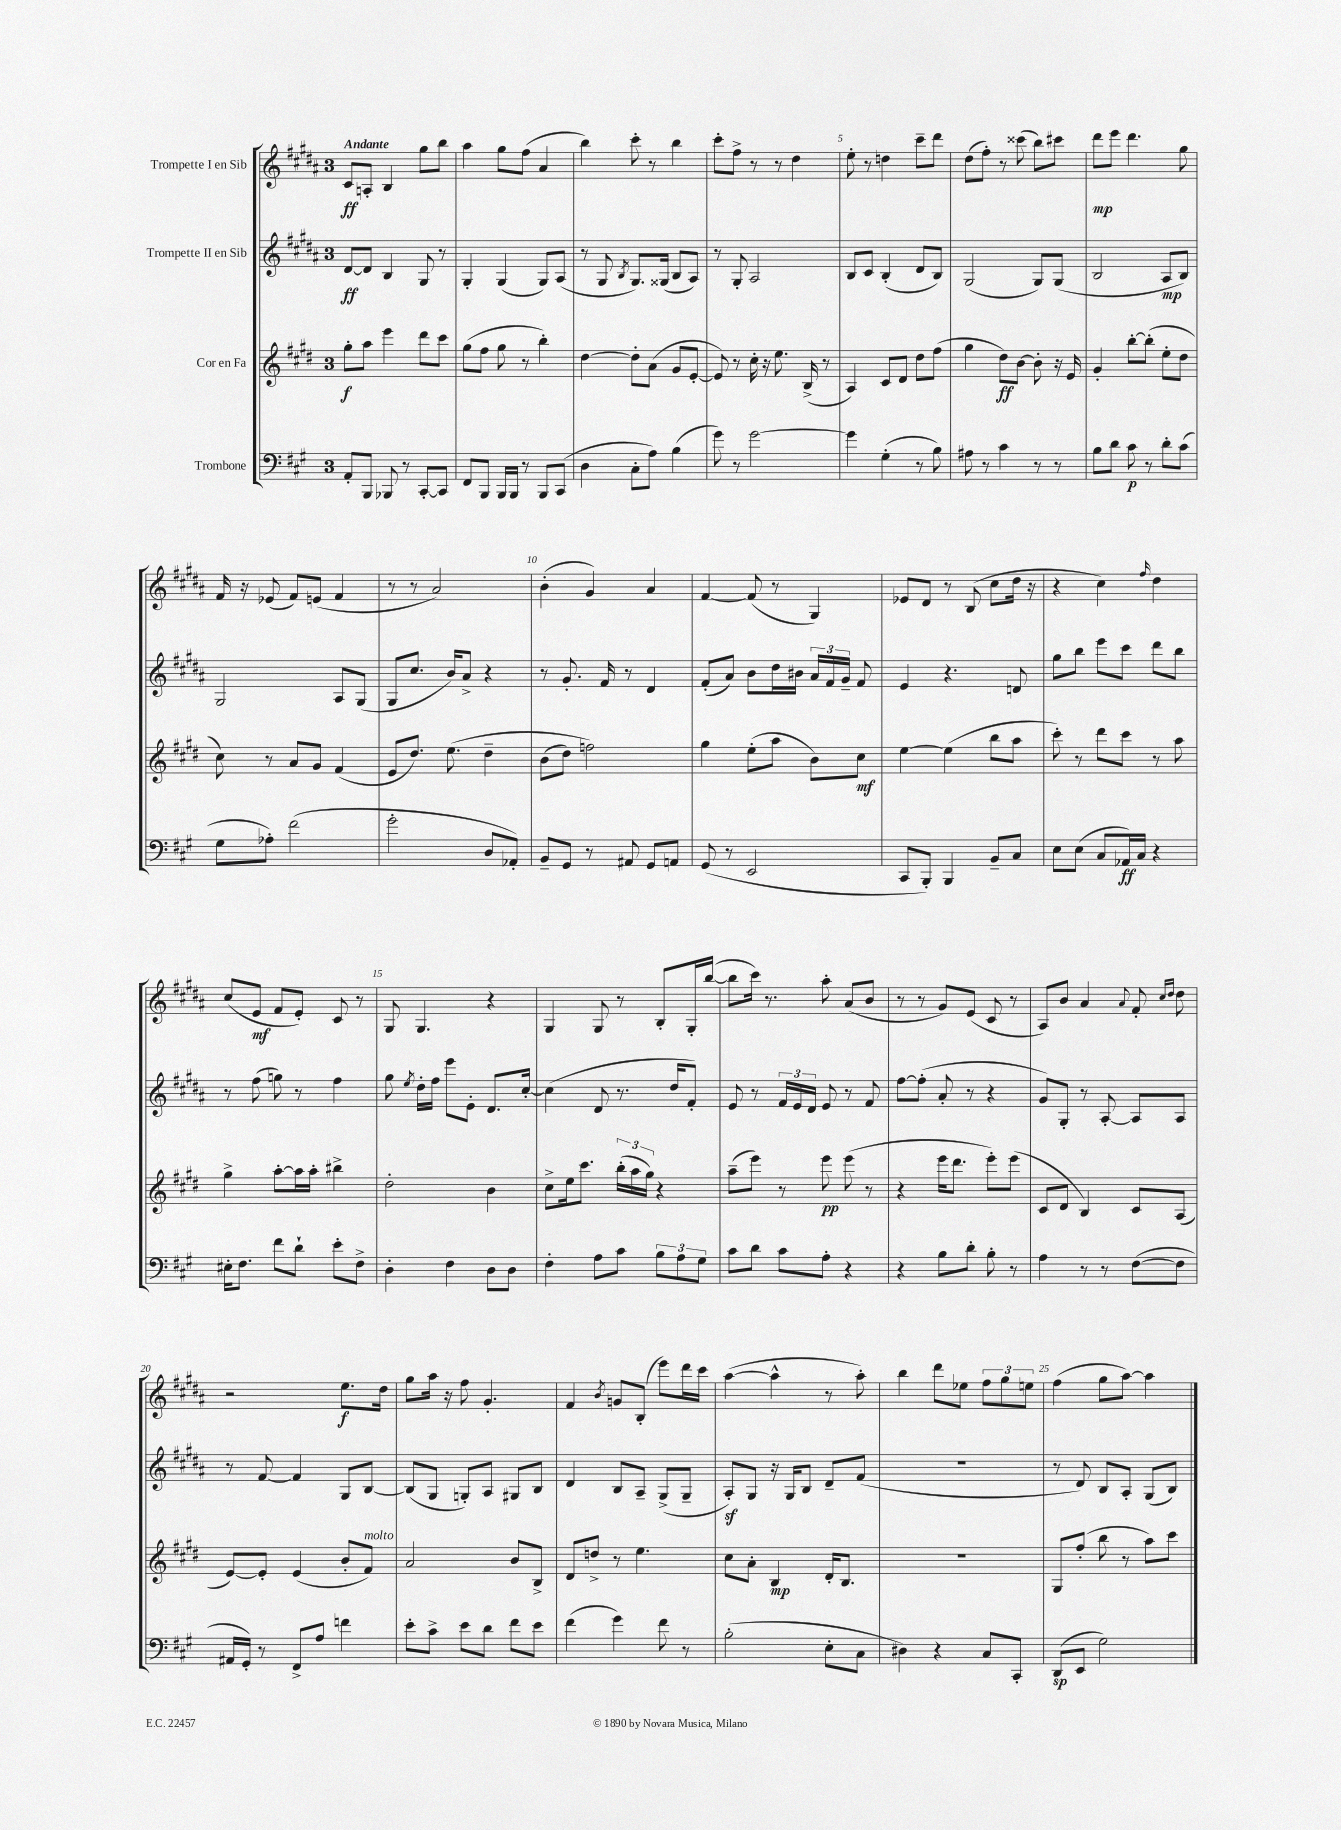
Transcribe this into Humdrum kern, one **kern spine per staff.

**kern	**kern	**kern	**kern
*staff4	*staff3	*staff2	*staff1
*clefF4	*clefG2	*clefG2	*clefG2
*k[f#c#g#]	*k[f#c#g#d#]	*k[f#c#g#d#a#]	*k[f#c#g#d#a#]
*M3/4	*M3/4	*M3/4	*M3/4
8AA'	8gg#'	[8d#	8c#
8BBB	8aa	8d#]	8A'
8BBB-	4eee	4B	4B
8r	.	.	.
[8CC#'	8ddd#	8G#	8gg#
8CC#]	8ccc#	8r	8bb
=	=	=	=
8FF#	(8gg#	4G#'	4aa#
8BBB	8ff#	.	.
16BBB	8gg#	(4G#	8gg#
16BBB	.	.	.
8r	8r	.	(8ff#
8BBB	4bb')	8G#)	4a#
(8CC#	.	(8A#	.
=	=	=	=
4D	[4dd#	8r	4bb)
.	.	8G#	.
.	.	8qB	.
8C#'	8dd#']	8.G#)	8ccc#'
8A)	(8a	.	8r
.	.	(16G##	.
(4B	8g#	8B	4bb
.	[8e'	8A#)	.
=	=	=	=
8g#)	8e])	8r	8ccc#'
8r	8r	8G#'	8ff#^
[2g#	16cc#'	2A#	8r
.	16r	.	.
.	8.ee	.	8r
.	.	.	4dd#
.	(16B^	.	.
.	8r	.	.
=	=	=	=
4g#]	4A)	8B	8ee'
.	.	8c#	8r
(4G#'	8c#	(4B'	4dd
.	8d#	.	.
8r	8dd#	8d#	8ccc#~
8B)	(8ff#	8B)	8ddd#
=	=	=	=
8A#	4gg#	(2G#	(8dd#
8r	.	.	8ff#')
4c#	8dd#)	.	8r
.	[8b	.	(8ccc##
8r	8b']	8G#)	8bb)
8r	16r	(8G#	8ccc#
.	16e	.	.
=	=	=	=
8B	4g#'	2B	8ddd#
8d	.	.	8eee
8c#	[8bb'	.	4.ddd#
8r	(8bb']	.	.
8d'	8ee'	8A#	.
(8c#	8dd#	8B)	8gg#
=	=	=	=
8G#	8cc#)	2G#	16f#
.	.	.	16r
8A-')	8r	.	(8e-
(2f#	8a	.	8f#)
.	8g#	.	(8e
.	(4f#	8A#	4f#
.	.	(8G#	.
=	=	=	=
2g#'	8e	8G#	8r
.	8.dd#)	8.cc#	8r
.	.	.	2a#)
.	&(8.ee	16b)	.
.	.	8a#^	.
8D	4dd#~	4r	.
8AA-')	.	.	.
=	=	=	=
8BB~	(8b	8r	(4b'
8GG#	8dd#)	8.g#'	.
8r	2ff&)	.	4g#)
.	.	16f#	.
8AA#	.	8r	.
8GG#	.	4d#	4a#
8AA	.	.	.
=	=	=	=
(8GG#	4gg#	(8f#'	[4f#
8r	.	8a#)	.
2EE	(8ee'	8b	(8f#]
.	8aa	16dd#	8r
.	.	16b#	.
.	8b)	24a#	4G#)
.	.	24f#	.
.	.	24g#~	.
.	8cc#	8f#	.
=	=	=	=
8CC#	[4ee	4e	8e-
8BBB')	.	.	8d#
4BBB	(4ee]	4.r	8r
.	.	.	(8B
8BB~	8bb	.	8cc#
8C#	8aa	8d	16dd#
.	.	.	16r
=	=	=	=
8E	8ccc#')	8gg#	4r
(8E	8r	8bb	.
8C#	8ddd#	8eee	4cc#)
16AA-)	8ccc#	8ccc#	.
16C#	.	.	.
.	.	.	16qqff#
4r	8r	8ddd#	4dd#
.	8aa	8bb	.
=	=	=	=
16E#'	4gg#^	8r	(8cc#
8.F#	.	.	.
.	.	(8ff#	8e
8f#	[8aa'	8gg)	8f#
8d`	16aa]	8r	8e')
.	16aa'	.	.
8e'	4bb#^	4ff#	8c#
8F#^	.	.	8r
=	=	=	=
4D'	2dd#'	8gg#	8G#
.	.	8qee	.
.	.	16dd#'	4.G#
.	.	16ff#	.
4F#	.	8eee	.
.	.	8e'	.
8D	4b	8.d#	4r
8D	.	.	.
.	.	[16cc#'	.
=	=	=	=
4F#'	8cc#^	(4cc#]	4G#
.	16ee	.	.
.	8.ccc#	.	.
8A	.	8d#	8G#
8c#	(24bb'	8.r	8r
.	24aa	.	.
.	24gg#)	.	.
12B	4r	.	8B'
.	.	16dd#	.
12A	.	.	.
.	.	8f#')	16G#'
12G#	.	.	.
.	.	.	([16bb
=	=	=	=
8c#	(8aa~	8e	8bb]
8d	8eee)	8r	16ccc#)
.	.	.	8.r
8c#	8r	24f#	.
.	.	24e	.
.	.	24d#	.
8A'	8eee	8e	8aa#'
4r	(8eee	8r	(8a#
.	8r	8f#	8b
=	=	=	=
4r	4r	[8ff#	8r
.	.	(8ff#']	8r
8B	16eee	8a#'	8g#)
.	8.ddd#	.	.
8d'	.	8r	(8e
8B'	8eee')	4r	8c#
8r	(8eee	.	8r
=	=	=	=
4A	8c#	8g#)	8A#)
.	8d#	8G#'	8b
8r	4B)	8r	4a#
8r	.	[8A#'	.
.	.	.	8qqa#
([8F#	8c#	8A#]	8f#'
.	.	.	16qqcc#
.	.	.	16qqdd#
8F#]	(8A	8A#	8dd#
=	=	=	=
16AA#	[8e)	8r	2r
16GG#')	.	.	.
8r	8e']	[8f#	.
8FF#^	(4e	4f#]	.
8A	.	.	.
4f	8b'	8G#	8.ee
.	8f#)	[8B	.
.	.	.	16dd#
=	=	=	=
8e'	2a	(8B]	8gg#
8c#^	.	8G#	16aa#
.	.	.	16r
8e	.	8G')	8ff#
8d	.	8A#	4.g#'
8f#	8b	8G#	.
8e	8B^	8B	.
=	=	=	=
(4f#	8d#	4d#	4f#
.	8dd^	.	.
.	.	.	8qb
4g#)	8r	8B	8g
.	4.ee	8A#~	(8B'
8f#	.	(8G#^	8eee)
8r	.	8G#~	16ddd#
.	.	.	16ccc#
=	=	=	=
(2B'	8cc#	8A#')	([4aa#
.	8a'	8G#	.
.	4B	16r	4aa#^^]
.	.	16G#	.
.	.	8B	.
8E'	16d#'	8d#~	8r
.	8.B	.	.
8C#	.	(8f#	8aa#')
=	=	=	=
4D#)	2.r	2.r	4bb
4r	.	.	8ddd#
.	.	.	8ee-
8C#	.	.	12ff#
.	.	.	12gg#
8CC#'	.	.	.
.	.	.	12ee
=	=	=	=
(8DD	8G#	8r	(4ff#
8EE	(8ff#'	8d#)	.
2G#)	8bb	8B	8gg#
.	8r	8A#'	[8aa#)
.	8aa)	(8G#	4aa#]
.	8ccc#	8B)	.
==	==	==	==
*-	*-	*-	*-
